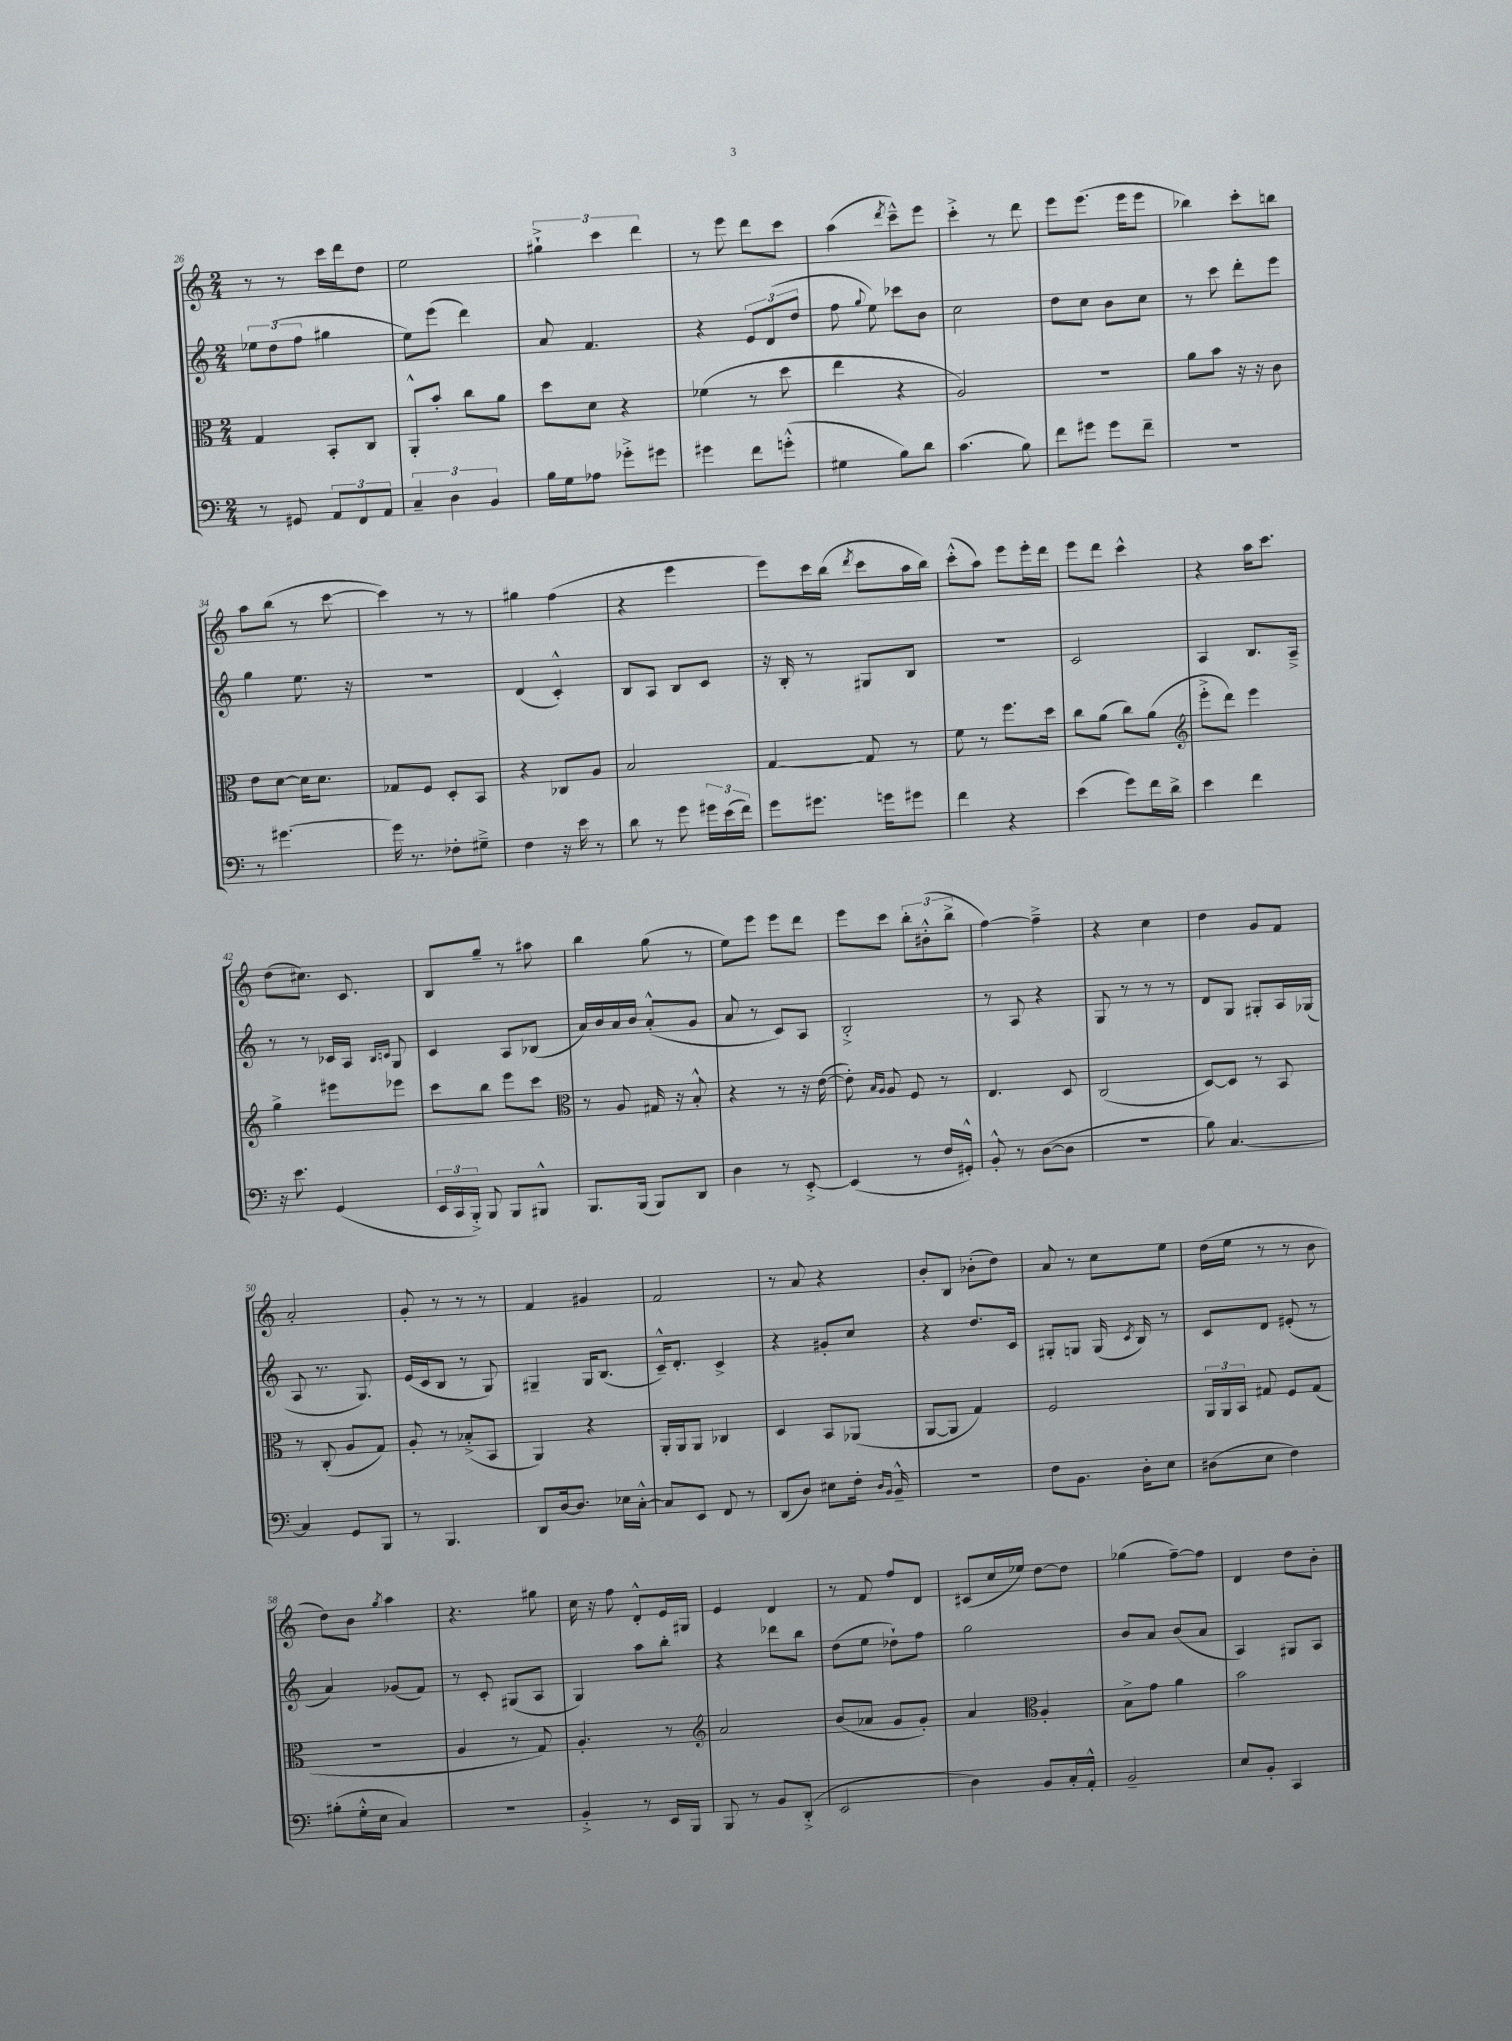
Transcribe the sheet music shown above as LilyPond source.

<<
\new StaffGroup <<
\new Staff = "s0" {
    \clef treble \key c \major \numericTimeSignature \time 2/4
    \autoBeamOff r8 r8 c'''16[ d'''16 d''8] |
    e''2 |
    \tuplet 3/2 { gis''4-!-> c'''4 d'''4 } |
    r8 e'''8 d'''8[ c'''8] |
    a''4( \acciaccatura { d'''8 } c'''8[---^) e'''8] |
    c'''4-.-> r8 d'''8 |
    e'''8[ e'''8.]( e'''16[ e'''8] |
    bes''4) c'''8[-. b''8] |
    a''8[ b''8]( r8 c'''8~ |
    c'''4) r8 r8 |
    gis''4 f''4( |
    r4 e'''4 |
    e'''8[) c'''16 b''16]( \acciaccatura { d'''8 } c'''8[ a''16 b''16]) |
    c'''8[-.-^( a''8]) e'''8[ e'''16-. d'''16] |
    e'''8[ d'''8] c'''4-^ |
    r4 a''16[ c'''8.] |
    d''8[( cis''8.]) c'8. |
    b8[ g''8]-- r8 ais''8 |
    b''4 g''8( r8 |
    e''8[) e'''8] e'''8[ d'''8] |
    e'''8[ c'''8] \tuplet 3/2 { b''8[-. bis'8-.-^( b''8]-> } |
    f''4~) f''4---> |
    r4 c''4 |
    d''4 g'8[ f'8] |
    a'2-. |
    g'8-. r8 r8 r8 |
    f'4 gis'4 |
    f'2 |
    r8 a'8 r4 |
    b'8[-. b8] bes'8[-.( d''8]) |
    a'8 r8 c''8[ e''8] |
    d''16[( e''16] r8 r8 b'8 |
    d''8[) b'8] \acciaccatura { g''8 } a''4 |
    r4. gis''8 |
    c''16 r16 f''8 d'8[-.-^ e'16 gis16] |
    e'4 d'4 |
    r8 f'8 f''8[ d'8] |
    cis'8[( c''16 ees''16]) d''8[~ d''8] |
    ges''4( f''8[~--) f''8] |
    d'4 d''8[ b'8]-. \bar "|." |
}
\new Staff = "s1" {
    \clef treble \key c \major \numericTimeSignature \time 2/4
    \autoBeamOff \tuplet 3/2 { ees''8[ d''8( f''8] } gis''4 |
    e''8[) e'''8]( d'''4) |
    a'8 f'4. |
    r4 \tuplet 3/2 { e'8[ d'8( d''8] } |
    f''8 \appoggiatura { g''8 } e''8) ces'''8[ b'8] |
    c''2 |
    d''8[ c''8] b'8[ c''8] |
    r8 c'''8 d'''8[-. e'''8] |
    g''4 e''8. r16 |
    r2 |
    d'4( c'4-.-^) |
    b8[ a8] b8[ c'8] |
    r16 b16-. r8 gis8[ b8] |
    r2 |
    c'2 |
    a4 b8.[ a16]---> |
    r8 r8 ces'16[ a16] \grace { b16[ c'16] } g8 |
    c'4 a8[ bes8]( |
    a'16[) b'16 a'16 b'16] a'8[-.-^( g'8] |
    a'8 r8 c'8[) a8] |
    b2-.-> |
    r8 a8 r4 |
    g8 r8 r8 r8 |
    d'8[ g8] gis8[-. a16 ges16]( |
    a8 r8. g8.) |
    e'16[( c'16 b8] r8 g8) |
    gis4-- gis16[ b8.]( |
    c'16[---^) d'8.]-. c'4-> |
    r4 gis'8[-. c''8] |
    r4 d''8.[ c'16] |
    gis8[-. g8] g16( \acciaccatura { c'8 } b16) r8 |
    c'8[ d'8] eis'8-.( r8 |
    a'4) ges'8[( f'8]) |
    r8 c'8-. gis8[( a8] |
    g4) a''8[ b''8]-. |
    r4 des'''8[ b''8] |
    d''8[( e''8] des''8[-!) f''8] |
    g''2 |
    b'8[ a'8] b'8[( a'8] |
    a4) gis8[ a8] \bar "|." |
}
\new Staff = "s2" {
    \clef alto \key c \major \numericTimeSignature \time 2/4
    \autoBeamOff g4 b,8[-. c8] |
    a,8[-.-^ b'8]-. c''8[ a'8] |
    d''8[ d'8] r4 |
    fes'4( r8 d''8 |
    e''4 r4 |
    a2) |
    R2 |
    a'8[ b'8] r16 r16 c'8 |
    e'8[ d'8]~ d'16[ d'8.] |
    ges8[ f8] d8[-. b,8] |
    r4 ces8[ a8] |
    b2 |
    g4~ g8 r8 |
    f'8 r8 f''8.[ d''16] |
    c''8[ a'8]( c''8[) a'8]( |
    \clef treble e'''8[-.-> d'''8]) e'''4 |
    g''4-> eis'''8[ ees'''8] |
    c'''8[ b''8] e'''8[ c'''8] |
    \clef alto r8 a8 gis16 r16 b8-.-^ |
    r4 r8 r16 e'16~( |
    e'8-.) \grace { b16[ a16] } a8 f8 r8 |
    e4. d8 |
    c2( |
    d8[~) d8] r8 b,8 |
    r8 c8-.( a8[ g8]) |
    a8-. r8 bes8[-.->( b,8] |
    a,4) r4 |
    a,16[-. a,16 a,8] ces4 |
    d4 b,8[ aes,8]( |
    a,8[~ a,8] g4) |
    f2 |
    \tuplet 3/2 { a,16[ a,16 b,16] } gis8 f8[ gis8]( |
    R2 |
    a4 r8 g8) |
    a4.-. r8 |
    \clef treble a'2 |
    b'8[( aes'8] g'8[ g'8]-.) |
    a'4 \clef alto a4-. |
    b8[-> g'8] a'4 |
    b'2 \bar "|." |
}
\new Staff = "s3" {
    \clef bass \key c \major \numericTimeSignature \time 2/4
    \autoBeamOff r8 gis,8 \tuplet 3/2 { a,8[ f,8 a,8] } |
    \tuplet 3/2 { c4-- d4 b,4 } |
    b16[ g16 aes8] ges'8[-.-> gis'8] |
    gis'4 f'8[ g'8]-.-^( |
    gis4 b8[) d'8] |
    c'4.( b8) |
    f'8[ gis'8] gis'8[ f'8]-- |
    R2 |
    r8 gis'4.~ |
    gis'16 r8. fes8[-. gis8]---> |
    f4 r16 e'16 r8 |
    d'8 r8 g'8 \tuplet 3/2 { gis'16[ e'16( f'16]) } |
    g'8[ gis'8.] g'16[ gis'8] |
    f'4 r4 |
    e'4( g'8[) f'16 d'16]-> |
    e'4 f'4 |
    r16 e'8. g,4( |
    \tuplet 3/2 { e,16[ c,16 b,,16]-.->) } b,,8 b,,8[ bis,,8]-^ |
    b,,8.[ b,,16]( b,,8[) d,8] |
    d4 r8 e,8~-.-> |
    e,4( r8 f16[ gis,16]-.-^) |
    b,8-.-^ r8 d8[~( d8] |
    r2 |
    b8) c4.~ |
    c4 g,8[ b,,8] |
    r8 b,,4. |
    d,8[ d16~ d8.] ees16[ c16]~-.-^ |
    c8[ e,8] f,8 r8 |
    d,8[( d8]) eis8[ f16]-. \grace { d16[ b,16] } b,16---^ |
    r2 |
    f8[ b,8.] d16[-. e8] |
    dis8[( e8] f4) |
    bis8[-.( g16-.-^ e16] c4) |
    r2 |
    b,4-.-> r8 e,16[ b,,16] |
    b,,8 r8 b,8[ d,8]-.->( |
    e,2 |
    d4) b,8[ c16-. a,16]-.-^ |
    b,2-- |
    e8[ b,8]-. c,4 \bar "|." |
}
>>
>>
\layout { \context { \Score currentBarNumber = #26 } }
